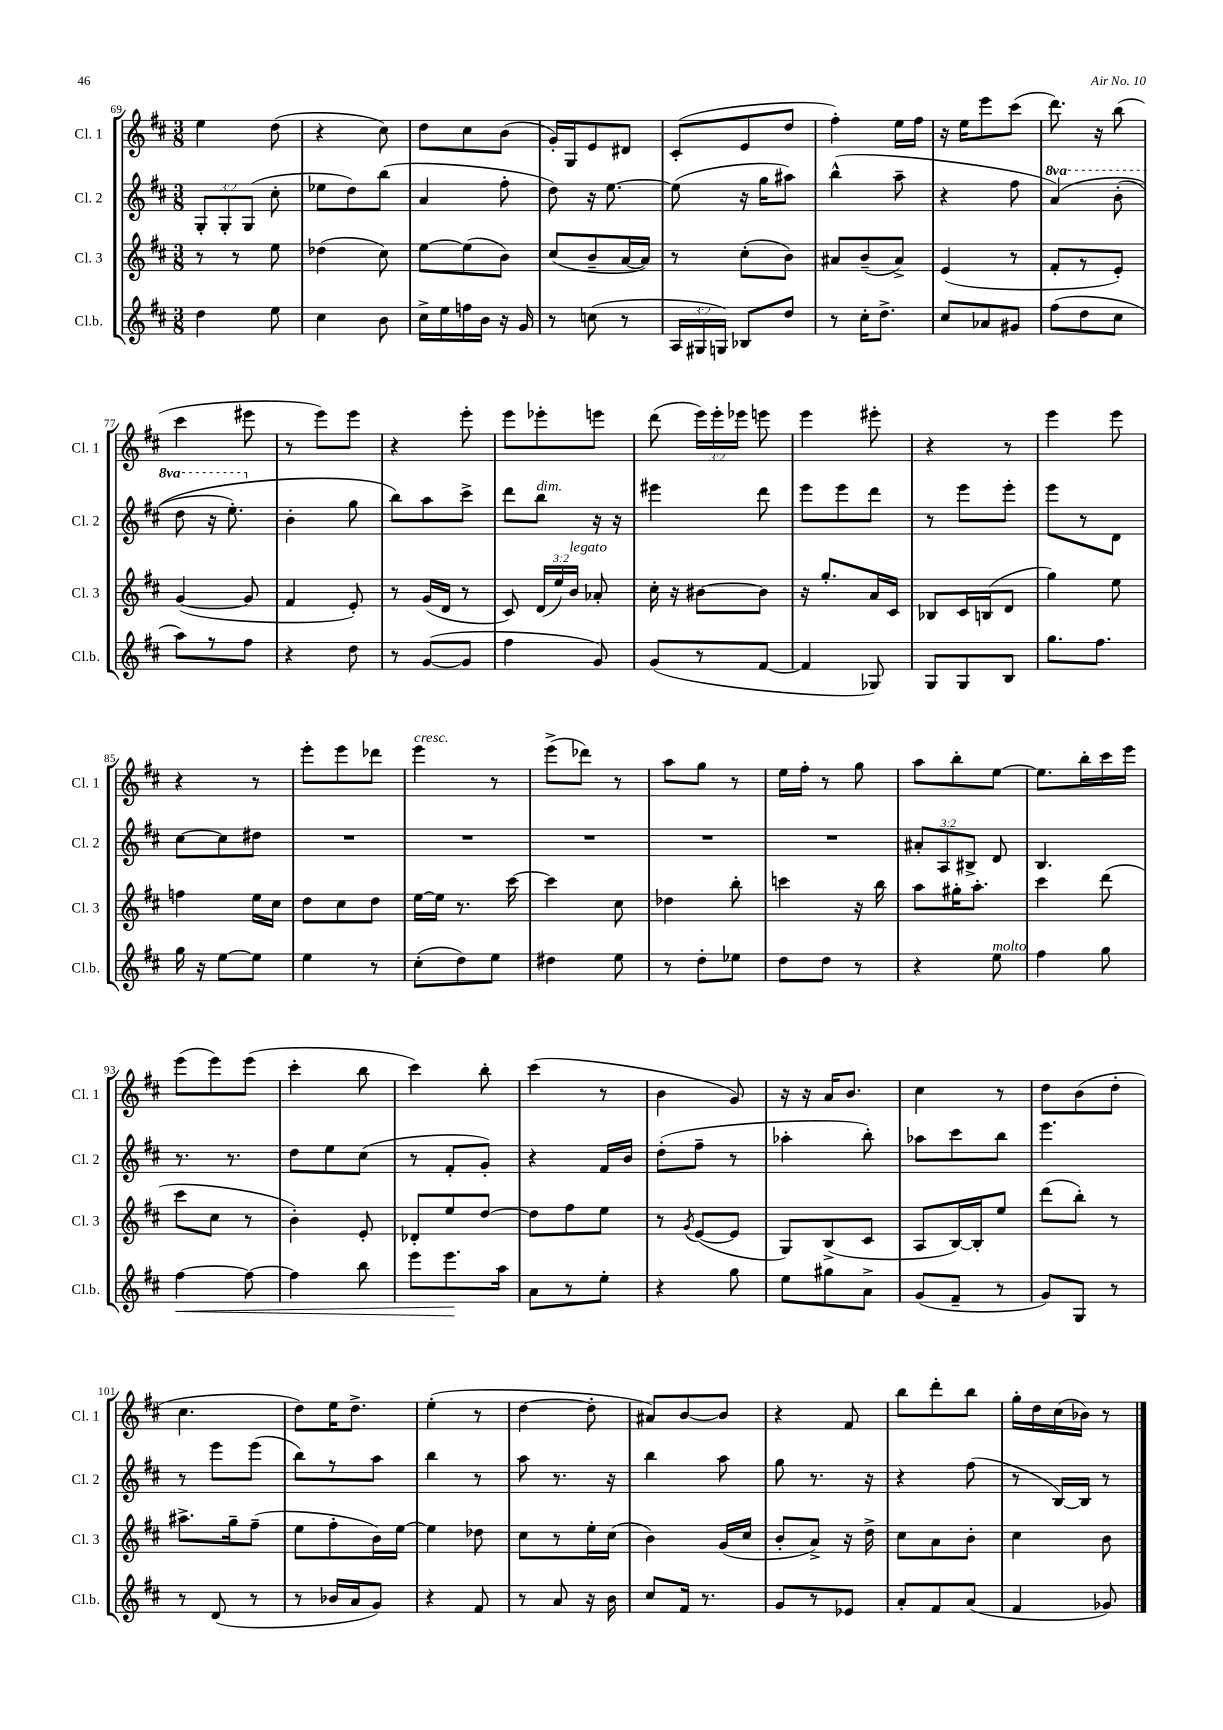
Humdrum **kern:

**kern	**kern	**kern	**kern
*staff4	*staff3	*staff2	*staff1
*clefG2	*clefG2	*clefG2	*clefG2
*k[f#c#]	*k[f#c#]	*k[f#c#]	*k[f#c#]
*M3/8	*M3/8	*M3/8	*M3/8
4dd	8r	12G'	4ee
.	.	12G'	.
.	8r	.	.
.	.	(12G	.
8ee	8ee	8cc#'	(8dd
=	=	=	=
4cc#	(4dd-	8ee-	4r
.	.	8dd)	.
8b	8cc#)	(8bb	8cc#)
=	=	=	=
16cc#^	[8ee	4a	8dd
16ee	.	.	.
16ff	(8ee]	.	8cc#
16b	.	.	.
16r	8b)	8ff#'	(8b
16g	.	.	.
=	=	=	=
8r	(8cc#	8dd)	16g')
.	.	.	16G
(8cc	8b~	16r	8e
.	.	[8.ee	.
8r	[16a	.	8d#
.	16a])	.	.
=	=	=	=
24A	8r	(8ee]	(8c#'
24G#	.	.	.
24G)	.	.	.
8B-	(8cc#'	16r	8e
.	.	16gg	.
8dd	8b)	8aa#)	8dd
=	=	=	=
8r	8a#	(4bb^^	4ff#')
16cc#'	(8b~	.	.
8.dd^	.	.	.
.	8a#^)	8aa~	16ee
.	.	.	16ff#
=	=	=	=
8cc#	(4e	4r	16r
.	.	.	16ee
8a-	.	.	8eee
8g#	8r	8ff#	(8ccc#
=	=	=	=
(8ff#	8f#'	&(4aa)	8.ddd)
8dd	8r	.	.
.	.	.	16r
8cc#	8e')	(8bb'	(8bb
=	=	=	=
8aa)	([4g	8ddd	4ccc#
8r	.	16r	.
.	.	8.eee')	.
8ff#	8g]	.	8eee#
=	=	=	=
4r	4f#	4b'	8r
.	.	.	8eee)
8dd	8e')	8gg	8eee
=	=	=	=
8r	8r	8bb&)	4r
([8g	(16g	8aa	.
.	16d	.	.
8g]	8r	8ccc#^	8eee'
=	=	=	=
4ff#	8c#)	8ddd	8eee
.	(24d	8bb	8eee-'
.	24ee)	.	.
.	24b	.	.
8g)	8a-'	16r	8eee
.	.	16r	.
=	=	=	=
(8g	16cc#'	4eee#	(8ddd
.	16r	.	.
8r	[8b#	.	24eee)
.	.	.	24eee'
.	.	.	24eee-
[8f#	8b#]	8ddd	8eee
=	=	=	=
4f#]	16r	8eee	4eee
.	8.gg'	.	.
.	.	8eee	.
8G-)	16a	8ddd	8eee#'
.	16c#	.	.
=	=	=	=
8G	8B-	8r	4r
8G	16c#	8eee	.
.	(16B	.	.
8B	8d	8eee'	8r
=	=	=	=
8.gg	4gg)	8eee	4eee
.	.	8r	.
8.ff#	.	.	.
.	8ee	8d	8eee
=	=	=	=
16gg	4ff	[8cc#	4r
16r	.	.	.
[8ee	.	8cc#]	.
8ee]	16ee	8dd#	8r
.	16cc#	.	.
=	=	=	=
4ee	8dd	4.r	8eee'
.	8cc#	.	8eee
8r	8dd	.	8ddd-
=	=	=	=
(8cc#'	[16ee	4.r	4eee
.	16ee]	.	.
8dd)	8.r	.	.
8ee	.	.	8r
.	[16ccc#	.	.
=	=	=	=
4dd#	4ccc#]	4.r	(8eee^
.	.	.	8ddd-)
8ee	8cc#	.	8r
=	=	=	=
8r	4dd-	4.r	8aa
8dd'	.	.	8gg
8ee-	8bb'	.	8r
=	=	=	=
8dd	4ccc	4.r	16ee
.	.	.	16ff#'
8dd	.	.	8r
8r	16r	.	8gg
.	16bb	.	.
=	=	=	=
4r	8aa	12a#'	8aa
.	.	12A	.
.	16gg#'	.	8bb'
.	.	12B#^	.
.	8.aa'	.	.
8ee	.	8d	[8ee
=	=	=	=
4ff#	4ccc#	4.B	8.ee]
.	.	.	16bb'
8gg	(8ddd	.	16ccc#
.	.	.	16eee
=	=	=	=
[4ff#	8ccc#	8.r	(8eee
.	8cc#	.	8eee)
.	.	8.r	.
8ff#_	8r	.	(8eee
=	=	=	=
4ff#]	4b')	8dd	4ccc#'
.	.	8ee	.
8bb	8e'	(8cc#	8bb
=	=	=	=
8eee	8d-'	8r	4ccc#)
8.eee	8ee	8f#'	.
.	[8dd	8g')	8bb'
16aa	.	.	.
=	=	=	=
8a	8dd]	4r	(4ccc#
8r	8ff#	.	.
8ee'	8ee	16f#	8r
.	.	16b	.
=	=	=	=
4r	8r	(8dd'	4b
.	8qg	.	.
.	([8e	8ff#~	.
8gg	8e]	8r	8g)
=	=	=	=
8ee	8G)	4aa-'	16r
.	.	.	16r
8gg#	(8B^	.	16a
.	.	.	8.b
8a^	8c#	8bb')	.
=	=	=	=
(8g	8A	8aa-	4cc#
8f#~	[16B)	8ccc#	.
.	16B']	.	.
8r	8ee	8bb	8r
=	=	=	=
8g)	(8ddd	4.eee	8dd
8G	8bb')	.	(8b
8r	8r	.	8dd'
=	=	=	=
8r	8.aa#^	8r	4.cc#
(8d	.	8eee	.
.	16gg~	.	.
8r	(8ff#~	(8eee	.
=	=	=	=
8r	8ee	8bb)	8dd)
16b-	8ff#'	8r	16ee
16a	.	.	8.dd^
8g)	16b)	8aa	.
.	[16ee	.	.
=	=	=	=
4r	4ee]	4bb	(4ee'
8f#	8dd-	8r	8r
=	=	=	=
8r	8cc#	8aa	[4dd
8a	8r	8.r	.
16r	16ee'	.	8dd']
16b	(16cc#	16r	.
=	=	=	=
8cc#	4b)	4bb	8a#)
16f#	.	.	[8b
8.r	.	.	.
.	(16g	8aa	8b]
.	16cc#	.	.
=	=	=	=
8g	8b'	8gg	4r
8r	8a^)	8.r	.
8e-	16r	.	8f#
.	16dd^	16r	.
=	=	=	=
8a'	8cc#	4r	8bb
8f#	8a	.	8ddd'
(8a	8b'	(8ff#	8bb
=	=	=	=
4f#	4cc#	8r	16gg'
.	.	.	16dd
.	.	[16B)	(16cc#
.	.	16B]	16b-)
8g-)	8b	8r	8r
==	==	==	==
*-	*-	*-	*-
